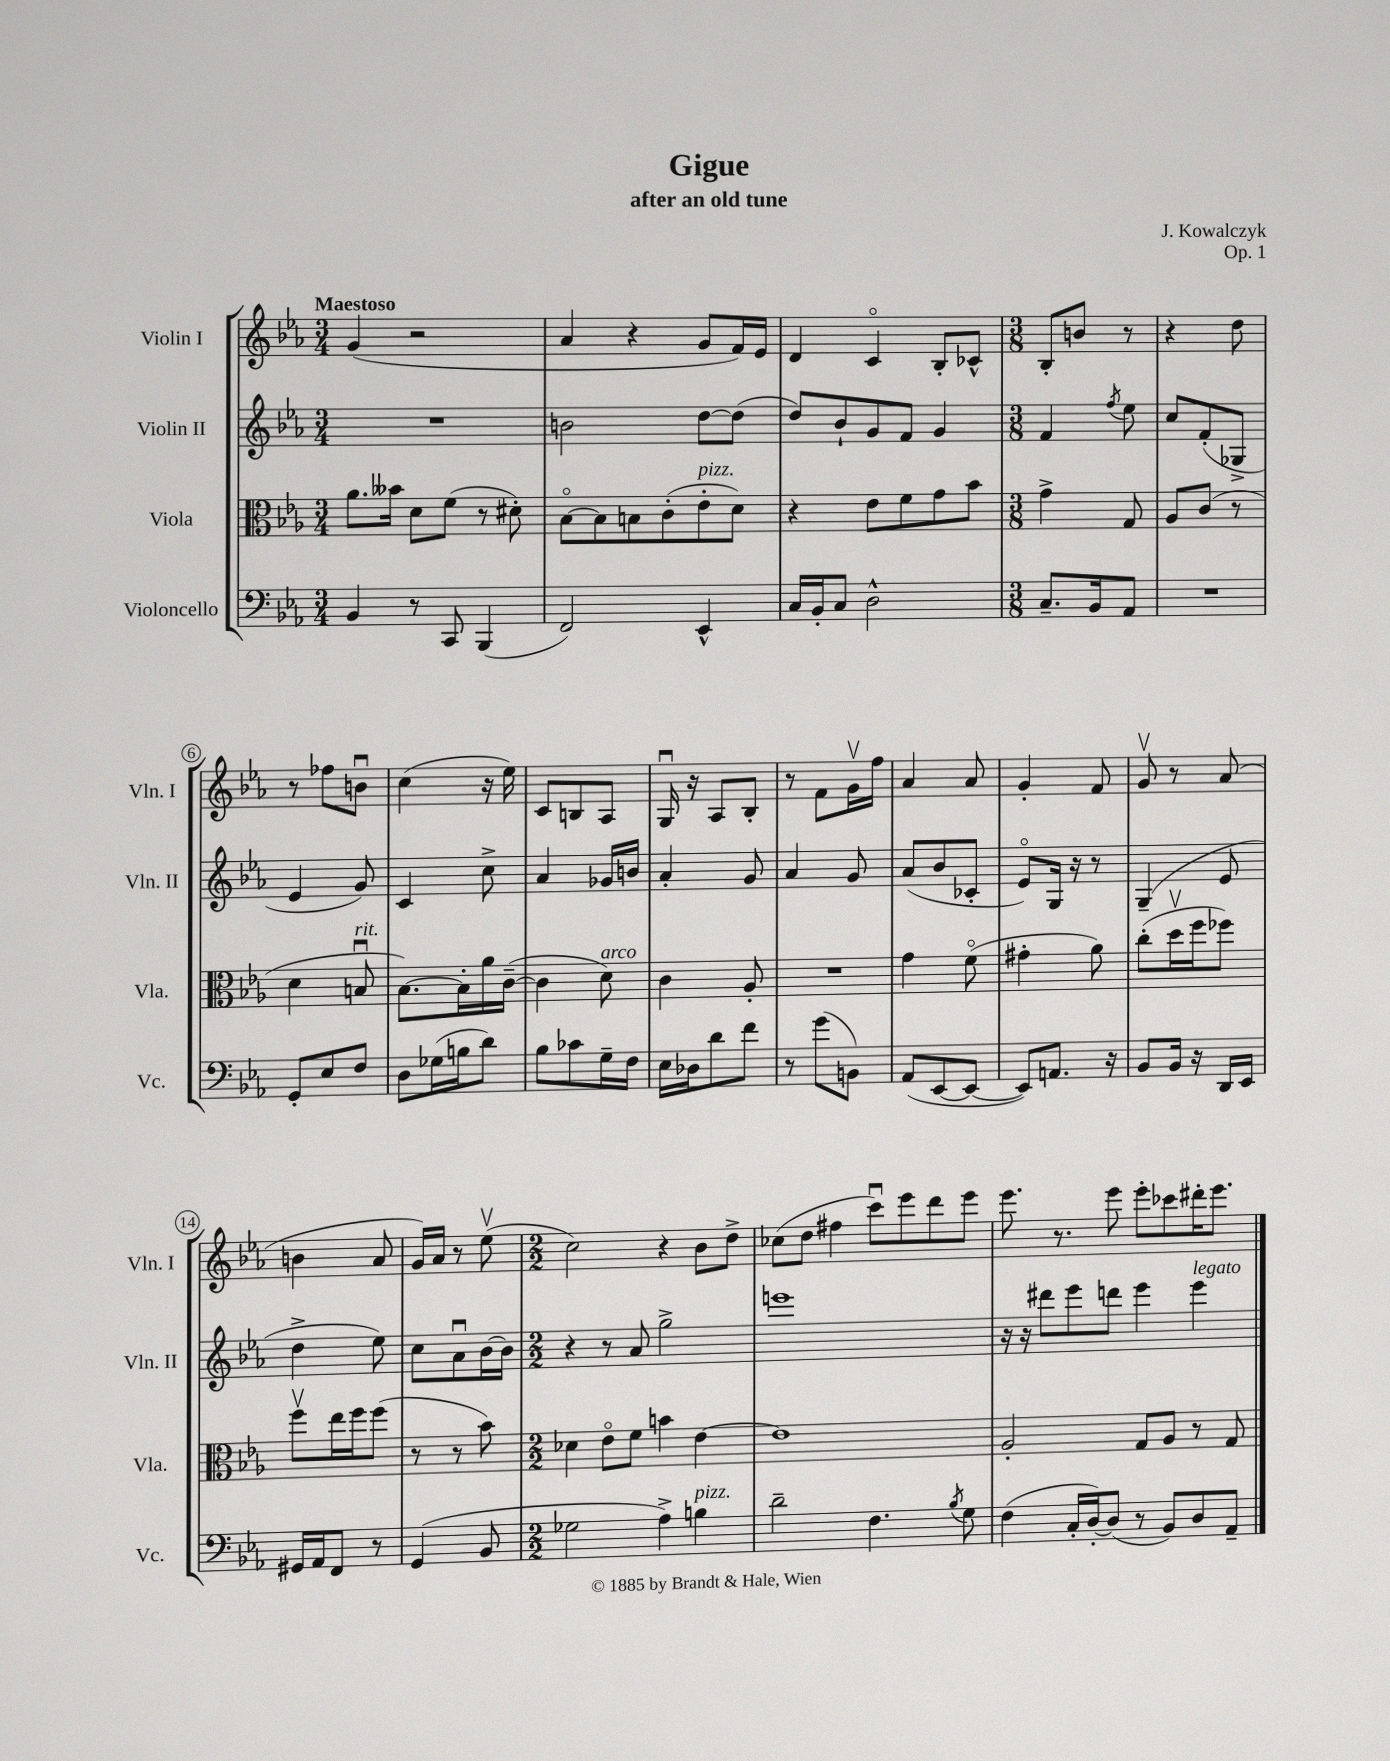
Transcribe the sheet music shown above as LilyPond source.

\header { title = "Gigue" composer = "J. Kowalczyk" subtitle = "after an old tune" opus = "Op. 1" }
<<
\new StaffGroup <<
\new Staff = "s0" \with { instrumentName = "Violin I" shortInstrumentName = "Vln. I" } {
    \clef treble \key ees \major \numericTimeSignature \time 3/4 \tempo "Maestoso"
    g'4( r2 |
    aes'4 r4 g'8 f'16) ees'16 |
    d'4 c'4\flageolet bes8-. ces'8-^ |
    \numericTimeSignature \time 3/8 bes8-. b'8 r8 |
    r4 d''8 |
    r8 fes''8 b'8\downbow |
    c''4( r16 ees''16) |
    c'8 b8 aes8 |
    g16\downbow r16 aes8 bes8-. |
    r8 f'8 g'16\upbow f''16 |
    aes'4 aes'8 |
    g'4-. f'8 |
    g'8\upbow r8 aes'8( |
    b'4 aes'8 |
    g'16) aes'16 r8 ees''8\upbow( |
    \numericTimeSignature \time 2/2 c''2) r4 bes'8 d''8-> |
    ces''8( d''8 fis''4 c'''8\downbow) ees'''8 d'''8 ees'''8 |
    ees'''8. r8. ees'''8 ees'''8-. ces'''8 dis'''16-. ees'''8. \bar "|." |
}
\new Staff = "s1" \with { instrumentName = "Violin II" shortInstrumentName = "Vln. II" } {
    \clef treble \key ees \major \numericTimeSignature \time 3/4
    R2. |
    b'2 d''8~ d''8( |
    d''8) bes'8-! g'8 f'8 g'4 |
    \numericTimeSignature \time 3/8 f'4 \acciaccatura { f''8 } ees''8 |
    c''8 f'8-.( ges8-> |
    ees'4 g'8) |
    c'4 c''8-> |
    aes'4 ges'16 b'16 |
    aes'4-. g'8 |
    aes'4 g'8 |
    aes'8( bes'8 ces'8-. |
    ees'8\flageolet) g16 r16 r8 |
    g4--( ees'8 |
    d''4-> ees''8) |
    c''8 aes'8\downbow bes'16~ bes'16 |
    \numericTimeSignature \time 2/2 r4 r8 aes'8 g''2-> |
    e'''1 |
    r16 r16 dis'''8 ees'''8 d'''8 ees'''4 ees'''4^\markup { \italic "legato" } \bar "|." |
}
\new Staff = "s2" \with { instrumentName = "Viola" shortInstrumentName = "Vla." } {
    \clef alto \key ees \major \numericTimeSignature \time 3/4
    aes'8. beses'16 d'8 f'8( r8 dis'8-.) |
    bes8~\flageolet bes8 b8 c'8-.( ees'8-.^\markup { \italic "pizz." } d'8) |
    r4 ees'8 f'8 g'8 bes'8 |
    \numericTimeSignature \time 3/8 g'4-> g8 |
    aes8 c'8( r8 |
    d'4 b8\downbow^\markup { \italic "rit." } |
    bes8.~) bes16-. aes'16 c'16~--( |
    c'4 d'8^\markup { \italic "arco" }) |
    c'4 aes8-. |
    R4. |
    g'4 f'8\flageolet( |
    gis'4-. aes'8) |
    c''8-.( d''16\upbow f''16 fes''8) |
    f''8\upbow ees''16 f''16 f''8( |
    r8 r8 bes'8) |
    \numericTimeSignature \time 2/2 des'4 ees'8\flageolet f'8 b'4 ees'4~ |
    ees'1 |
    aes2-. g8 aes8 r8 g8 \bar "|." |
}
\new Staff = "s3" \with { instrumentName = "Violoncello" shortInstrumentName = "Vc." } {
    \clef bass \key ees \major \numericTimeSignature \time 3/4
    bes,4 r8 c,8 bes,,4( |
    f,2) ees,4-^ |
    c16 bes,16-. c8 d2-^ |
    \numericTimeSignature \time 3/8 c8.-- bes,16 aes,8 |
    R4. |
    g,8-. ees8 f8 |
    d8 ges16( b16 d'8) |
    bes8 ces'8 g16-- f16 |
    ees16 des16 d'8 f'8 |
    r8 g'8( b,8) |
    aes,8( ees,8~ ees,8~ |
    ees,8) a,8. r16 |
    bes,8 bes,16 r16 d,16 ees,16 |
    gis,16 aes,16 f,8 r8 |
    g,4( bes,8 |
    \numericTimeSignature \time 2/2 ges2 aes4->) b4^\markup { \italic "pizz." } |
    d'2-- f4. \acciaccatura { bes8 } g8 |
    f4( c16-. d16~-.) d8( r8 bes,8) d8 aes,8-- \bar "|." |
}
>>
>>
\layout { \context { \Score \override BarNumber.stencil = #(make-stencil-circler 0.1 0.3 ly:text-interface::print) } }
